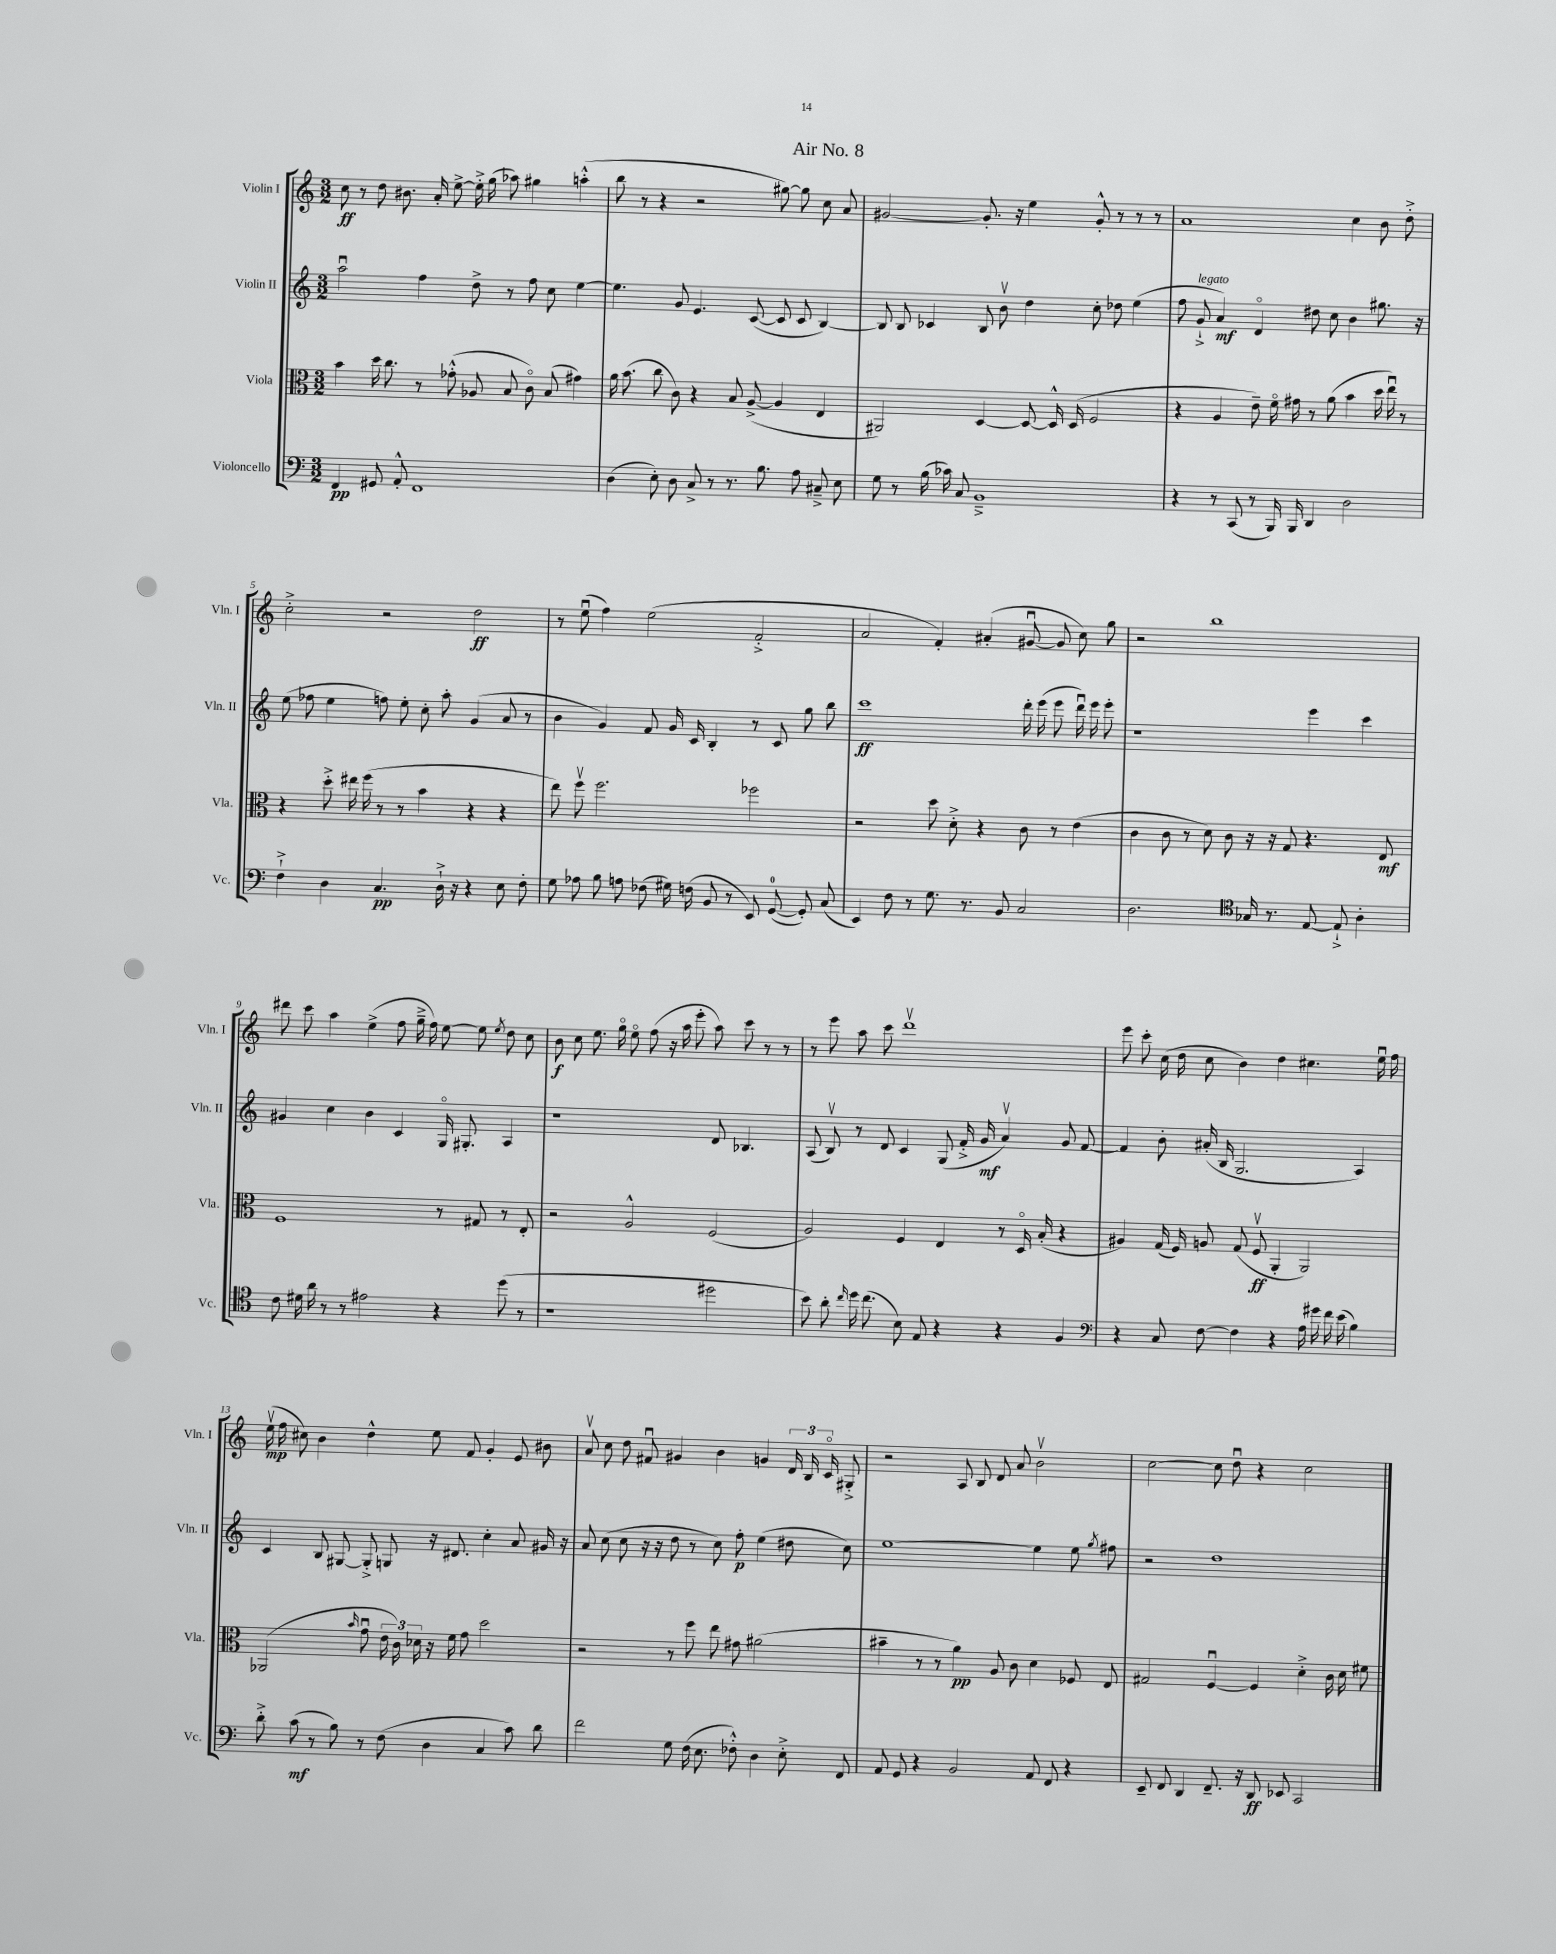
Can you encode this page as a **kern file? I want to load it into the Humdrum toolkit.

**kern	**kern	**kern	**kern
*staff4	*staff3	*staff2	*staff1
*clefF4	*clefC3	*clefG2	*clefG2
*k[]	*k[]	*k[]	*k[]
*M3/2	*M3/2	*M3/2	*M3/2
4FF/	4b\	2aau\	8cc\
.	.	.	8r
8GG#/	16dd\	.	8dd\
.	8.cc\	.	.
8AA'^^/	.	.	8.b#\
1FF	8r	4ff\	.
.	.	.	16a'/
.	(8g-'^^\	.	[8ee^\
.	8A-/	8dd^\	16ee'^\]
.	.	.	(16gg\
.	8B/	8r	8aa-\)
.	8co\)	8ff\	4gg#\
.	(8B/	8cc\	.
.	4g#\)	[4ee\	(4aa'^^\
=	=	=	=
(4D\	16a\	4.ee\]	8bb\
.	(8.b\	.	.
.	.	.	8r
8E'\)	8cc\	.	4r
8D\	8c\)	8g/	.
8C^/	4r	4.e/	2r
8r	.	.	.
8.r	8B/	.	.
.	([8A^/	([8c/	.
8.B\	.	.	.
.	4A/]	8c/]	[8gg#\)
8A\	.	8c/	8gg#\]
8C#~^/	4E/	[4B/)	8cc\
8E\	.	.	8a/
=	=	=	=
8G\	2AA#/)	8B/]	[2g#/
8r	.	8B/	.
(16B\	.	4c-/	.
16c-\)	.	.	.
8C/	.	.	.
1BB~^	[4D/	8B/	8.g#'/]
.	.	8bv\	.
.	.	.	16r
.	8D/_	4dd\	4ee\
.	16D^^/]	.	.
.	(16D/	.	.
.	2F/	8cc'\	8g#'^^/
.	.	8dd-\	8r
.	.	(4ee\	8r
.	.	.	8r
=	=	=	=
4r	4r	8ff\	1a
.	.	8g`^/	.
8r	4A/	4a/)	.
(8CC/	.	.	.
8r	8e~\)	4do/	.
16BBB/)	16fo\	.	.
16BBB/	16g#\	.	.
4DD/	8r	8dd#\	.
.	(8a\	8cc\	.
2D\	4b\	4b\	4cc\
.	16dd\	8.gg#\	8b\
.	16eeu\)	.	.
.	8r	.	8dd'^\
.	.	16r	.
=	=	=	=
4F`^\	4r	(8ee\	2cc'^\
.	.	8ff-\	.
4D\	8dd'^\	4ee\	.
.	16ee#\	.	.
.	(16ff\	.	.
4.C/	8r	8ff\)	2r
.	8r	8ee'\	.
.	4b\	8cc'\	.
16D`^\	.	8aa'\	.
16r	.	.	.
4r	4r	(4g/	2dd\
8E\	4r	8a/	.
8F'\	.	8r	.
=	=	=	=
8G\	8ee\)	4b\	8r
8A-\	8ffv\	.	(8eeu\
8B\	2.ff\	4g/)	4ff\)
8A\	.	.	.
(8F-\	.	8f/	(2ee\
16G#\)	.	16g/	.
(16F\	.	16c/	.
8BB/	.	4B'/	.
8r	.	.	.
8EE/)	2ff-\	8r	2f'^/
([8GG/	.	8c/	.
8GG'/])	.	8gg\	.
(8C/	.	8bb\	.
=	=	=	=
4EE/)	2r	1ccc	2a/
8F\	.	.	.
8r	.	.	.
8.G\	8dd\	.	4f'/)
.	8d'^\	.	.
8.r	.	.	.
.	4r	.	(4a#'/
8BB/	.	.	.
2C/	8c\	16ddd'\	[8g#u/
.	.	(16eee\	.
.	8r	8eee\	8g#/]
.	(4e\	16dddu\)	8cc\)
.	.	16eee\	.
.	.	8eee'\	8gg\
=	=	=	=
2.D\	4c\	1r	2r
.	8c\	.	.
.	8r	.	.
.	8d\)	.	1bb
.	8c\	.	.
*clefC4	*	*	*
16G-/	16r	.	.
8.r	16r	.	.
.	8G/	.	.
[8E/	4.r	4eee\	.
8E`^/]	.	.	.
4A'\	.	4ccc\	.
.	8E/	.	.
=	=	=	=
8c\	1F	4g#/	8ddd#\
16d#\	.	.	8ccc\
16a\	.	.	.
8r	.	4cc\	4aa\
8r	.	.	.
2e#\	.	4b\	(4ee^\
.	.	4c/	8ff\
.	.	.	16gg~^\
.	.	.	16ff\)
4r	8r	16Go/	[8ee\
.	.	8.G#'/	.
.	8G#/	.	8ee\]
.	.	.	8qee/
(8dd\	8r	4A/	8dd\
8r	8E'/	.	8cc\
=	=	=	=
1r	2r	1r	8b\
.	.	.	8cc\
.	.	.	8.ee\
.	.	.	16ggo\
.	2A^^/	.	8eeo\
.	.	.	(8ff\
.	.	.	16r
.	.	.	16aa\
.	.	.	8eee'\
2dd#\	(2F/	8d/	8aa\)
.	.	4.B-/	8ccc\
.	.	.	8r
.	.	.	8r
=	=	=	=
8b\)	2A/)	(8A/	8r
8a'\	.	8Bv/)	8eee\
16qqcc/	.	.	.
16dd\	.	8r	8aa\
(8.cc\	.	.	.
.	.	8d/	8ccc\
8B\)	4F/	4c/	1dddv
8E/	.	.	.
4r	4E/	(8G/	.
.	.	16f'^/	.
.	.	16g/	.
4r	8r	4av/)	.
.	16Do/	.	.
.	(16B'/	.	.
4F/	4r	8g/	.
.	.	[8f/	.
=	=	=	=
*clefF4	*	*	*
4r	4A#/)	4f/]	8eee\
.	.	.	8ccc'\
8C/	(16G/	8b'\	(16cc\
.	16F/)	.	16dd\
[8F\	8A/	(16a#'/	8cc\
.	.	16B/	.
4F\]	(8G/	2.G/	4b\)
.	8Fv/	.	.
4r	4AA'/	.	4dd\
16A\	2AA/)	.	4.cc#\
16g#\	.	.	.
16f\	.	.	.
(16e\	.	.	.
4B\)	.	4A/)	.
.	.	.	16eeu\
.	.	.	16ff\
=	=	=	=
8d'^\	(2AA-/	4c/	(16eev\
.	.	.	16ff\
(8c\	.	.	8cc#\)
8r	.	8B/	4b\
8B\)	.	[8G#/	.
.	16qqb/	.	.
8r	8gu\	8G#'^/]	4dd^^\
(8F\	24e\	8G/	.
.	24c\)	.	.
.	24d-\	.	.
4D\	16r	16r	8ee\
.	16f\	8.d#/	.
.	8g\	.	8f/
4C/	2dd\	4cc'\	4g'/
8c\)	.	8a/	8e/
8d\	.	16g#/	8b#\
.	.	16r	.
=	=	=	=
2f\	2r	8a/	8av/
.	.	(8cc\	8cc\
.	.	8cc\	8dd\
.	.	16r	8f#u/
.	.	16r	.
8G\	8r	8dd\	4g#/
(16F\	8ff\	8r	.
8.E\	.	.	.
.	8ee\	8cc\)	4b\
8F-'^^\)	8g#\	8ff'\	.
4D\	(2a#\	(4ee\	4g/
8E'^\	.	8dd#\	24d/
.	.	.	24B/
.	.	.	24co/
8FF/	.	8cc\)	8G#'^/
=	=	=	=
8AA/	4b#~\	[1ee	2r
8GG/	.	.	.
4r	8r	.	.
.	8r	.	.
2BB/	4a\)	.	8A/
.	.	.	8B/
.	8A/	.	8d/
.	8c\	.	8a/
8AA/	4d\	4ee\]	2bv\
8FF/	.	.	.
4r	8F-/	8ee\	.
.	.	8qgg/	.
.	8E/	8ff#\	.
=	=	=	=
8EE~/	2G#/	2r	[2cc\
8FF/	.	.	.
4DD/	.	.	.
8.FF~/	[4Fu/	1dd	8cc\]
.	.	.	8ddu\
16r	.	.	.
8DD/	4F/]	.	4r
8EE-/	.	.	.
2CC/	4d'^\	.	2cc\
.	16c\	.	.
.	16d\	.	.
.	8f#\	.	.
==	==	==	==
*-	*-	*-	*-
